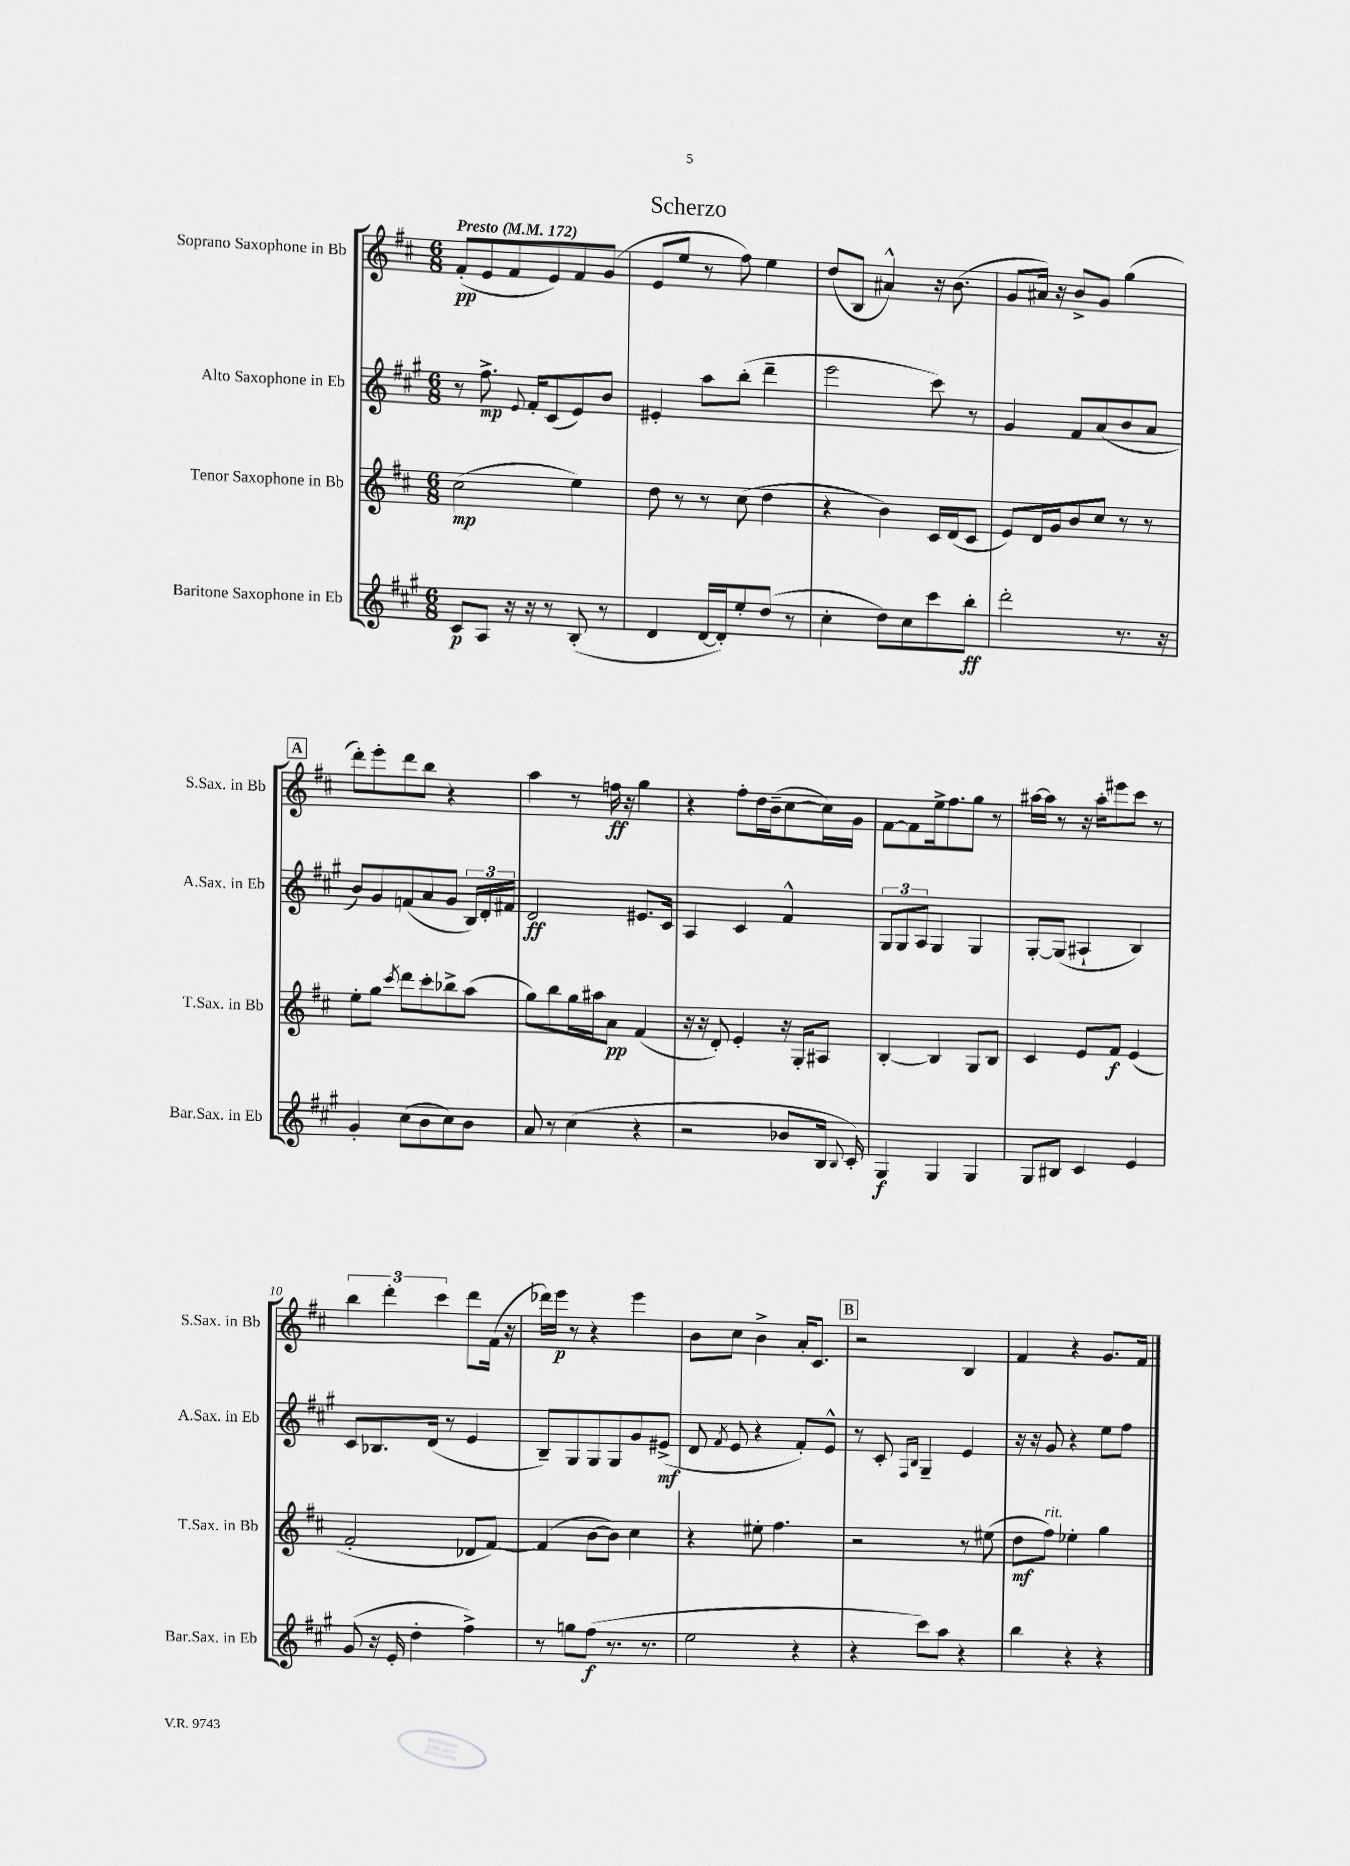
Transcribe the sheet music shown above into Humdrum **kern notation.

**kern	**kern	**kern	**kern
*staff4	*staff3	*staff2	*staff1
*clefG2	*clefG2	*clefG2	*clefG2
*k[f#c#g#]	*k[f#c#]	*k[f#c#g#]	*k[f#c#]
*M6/8	*M6/8	*M6/8	*M6/8
*MM172	*MM172	*MM172	*MM172
8c#/L	(2cc#\	8r	(8f#'/L
8A/J	.	8.ff#^\	8e/
16r	.	.	8f#/
.	.	8qqe/	.
16r	.	16f#'/LK	.
8r	.	(8c#/	8e/)
(8B'/	4ee\)	8e/)	8f#/
8r	.	8b/J	(8g/J
=	=	=	=
4d/	8dd\	4e#'/	8e/L
.	8r	.	8ee/J
[16d/LL	8r	8aa\L	8r
16d'/]J)	.	.	.
8ee'/	(8cc#\	(8bb'\J	8ff#\)
(8dd/J	4dd\	4ddd~\	4ee\
8r	.	.	.
=	=	=	=
4cc#'\	4r	2eee\	(8dd/L
.	.	.	8B/J
8dd\L)	4b\)	.	4a#^^/)
8cc#\	.	.	.
8ccc#\	16c#/LL	8ccc#\)	16r
.	(16d/J	.	(8.b\
8bb'\J	8c#/J	8r	.
=	=	=	=
2ddd'\	8e/L)	4g#/	8g/L
.	16d/L	.	16a#/Jk)
.	16g/J	.	16r
.	8b/	8f#/L	8b^/L
.	8cc#/J	(8a/	8g/J
8.r	8r	8b/	(4gg\
.	8r	8a/J	.
16r	.	.	.
=	=	=	=
4g#'/	8ee'\L	8b/L)	8ddd'\L)
.	8gg\J	8g#/	8eee'\
.	8qccc#/	.	.
(8cc#\L	8ddd\L	(8f/	8ddd\
8b\	8ccc#'\	8a/	8bb\J
8cc#\)	8bb-^\	8g#/J	4r
8b\J	(8aa\J	24B/LL)	.
.	.	24d'/	.
.	.	24f#/JJ	.
=	=	=	=
8a/	8gg\L)	2d/	4aa\
8r	8bb\	.	.
(4cc#\	16gg\L	.	8r
.	16aa#\J	.	.
.	8a\J	.	16ff\
.	.	.	16r
4r	(4f#/	8.e#/L	4gg\
.	.	16c#/Jk	.
=	=	=	=
2r	16r	4A/	4r
.	16r	.	.
.	8d'/)	.	.
.	4e'/	4c#/	8ff#'\L
.	.	.	16dd\L
.	.	.	(16b~\J
8b-/L	16r	4f#^^/	[8cc#\
.	16G'/LK	.	.
16B/Jk	8A#/J	.	16cc#\]L)
8qqB/	.	.	.
16c#'/)	.	.	16g\JJ
=	=	=	=
4G#/	[4B'/	12G#/L	[8f#\L
.	.	12G#/	.
.	.	.	8f#\]
.	.	12A/J	.
4G#/	4B/]	4G#/	16ee^\k
.	.	.	8.ff#\
4G#/	8G/L	4G#/	8gg\J
.	8B/J	.	8r
=	=	=	=
8G#/L	4c#/	[8G#'/L	[16aa#\LL
.	.	.	16aa#\]JJ
8B#/J	.	(8G#/]J	8r
4c#/	8e/L	4A#`/	16r
.	.	.	16aa#'\LK
.	8f#/J	.	8eee#\
4e/	(4e/	4B/)	8ccc#\J
.	.	.	8r
=	=	=	=
(8g#/	2f#'/	8c#/L	6bb\
16r	.	8.B-/	.
.	.	.	6ddd'\
16e'/	.	.	.
4dd'\	.	.	.
.	.	(16d/Jk	.
.	.	.	6ccc#\
.	.	8r	.
4ff#^\)	8d-/L	4e/	8ddd\L
.	[8f#/J)	.	(16f#\Jk
.	.	.	16r
=	=	=	=
8r	(4f#/]	8B~/L)	16ddd-\LL)
.	.	.	16eee\JJ
8gg\L	.	8G#/	8r
(8ff#\J	[8b\L	8G#/	4r
8.r	8b\]J)	8G#/	.
.	4cc#\	8g#/	4eee\
8.r	.	.	.
.	.	(8e#^/J	.
=	=	=	=
2ee\	4r	8d/	8b\L
.	.	8qf#/	.
.	.	8e/	8cc#\J
.	8ee#'\	4r	4b^\
.	4.ff#\	.	.
4r	.	8f#'/L)	16a'/LK
.	.	.	8.c#/J
.	.	8e^^/J	.
=	=	=	=
4r	2r	8r	2r
.	.	8c#'/	.
.	.	16qqF#/LL	.
.	.	16qqB/JJ	.
8ccc#\L)	.	4G#~/	.
8aa\J	.	.	.
4r	8r	4e/	4B/
.	(8ee#\	.	.
=	=	=	=
4bb\	8dd\L	16r	4f#/
.	.	16r	.
.	8ff#\J)	8g#/	.
4r	4ee-'\	4r	4r
4r	4gg\	8ee\L	8.g/L
.	.	8ff#\J	.
.	.	.	16f#/Jk
==	==	==	==
*-	*-	*-	*-
